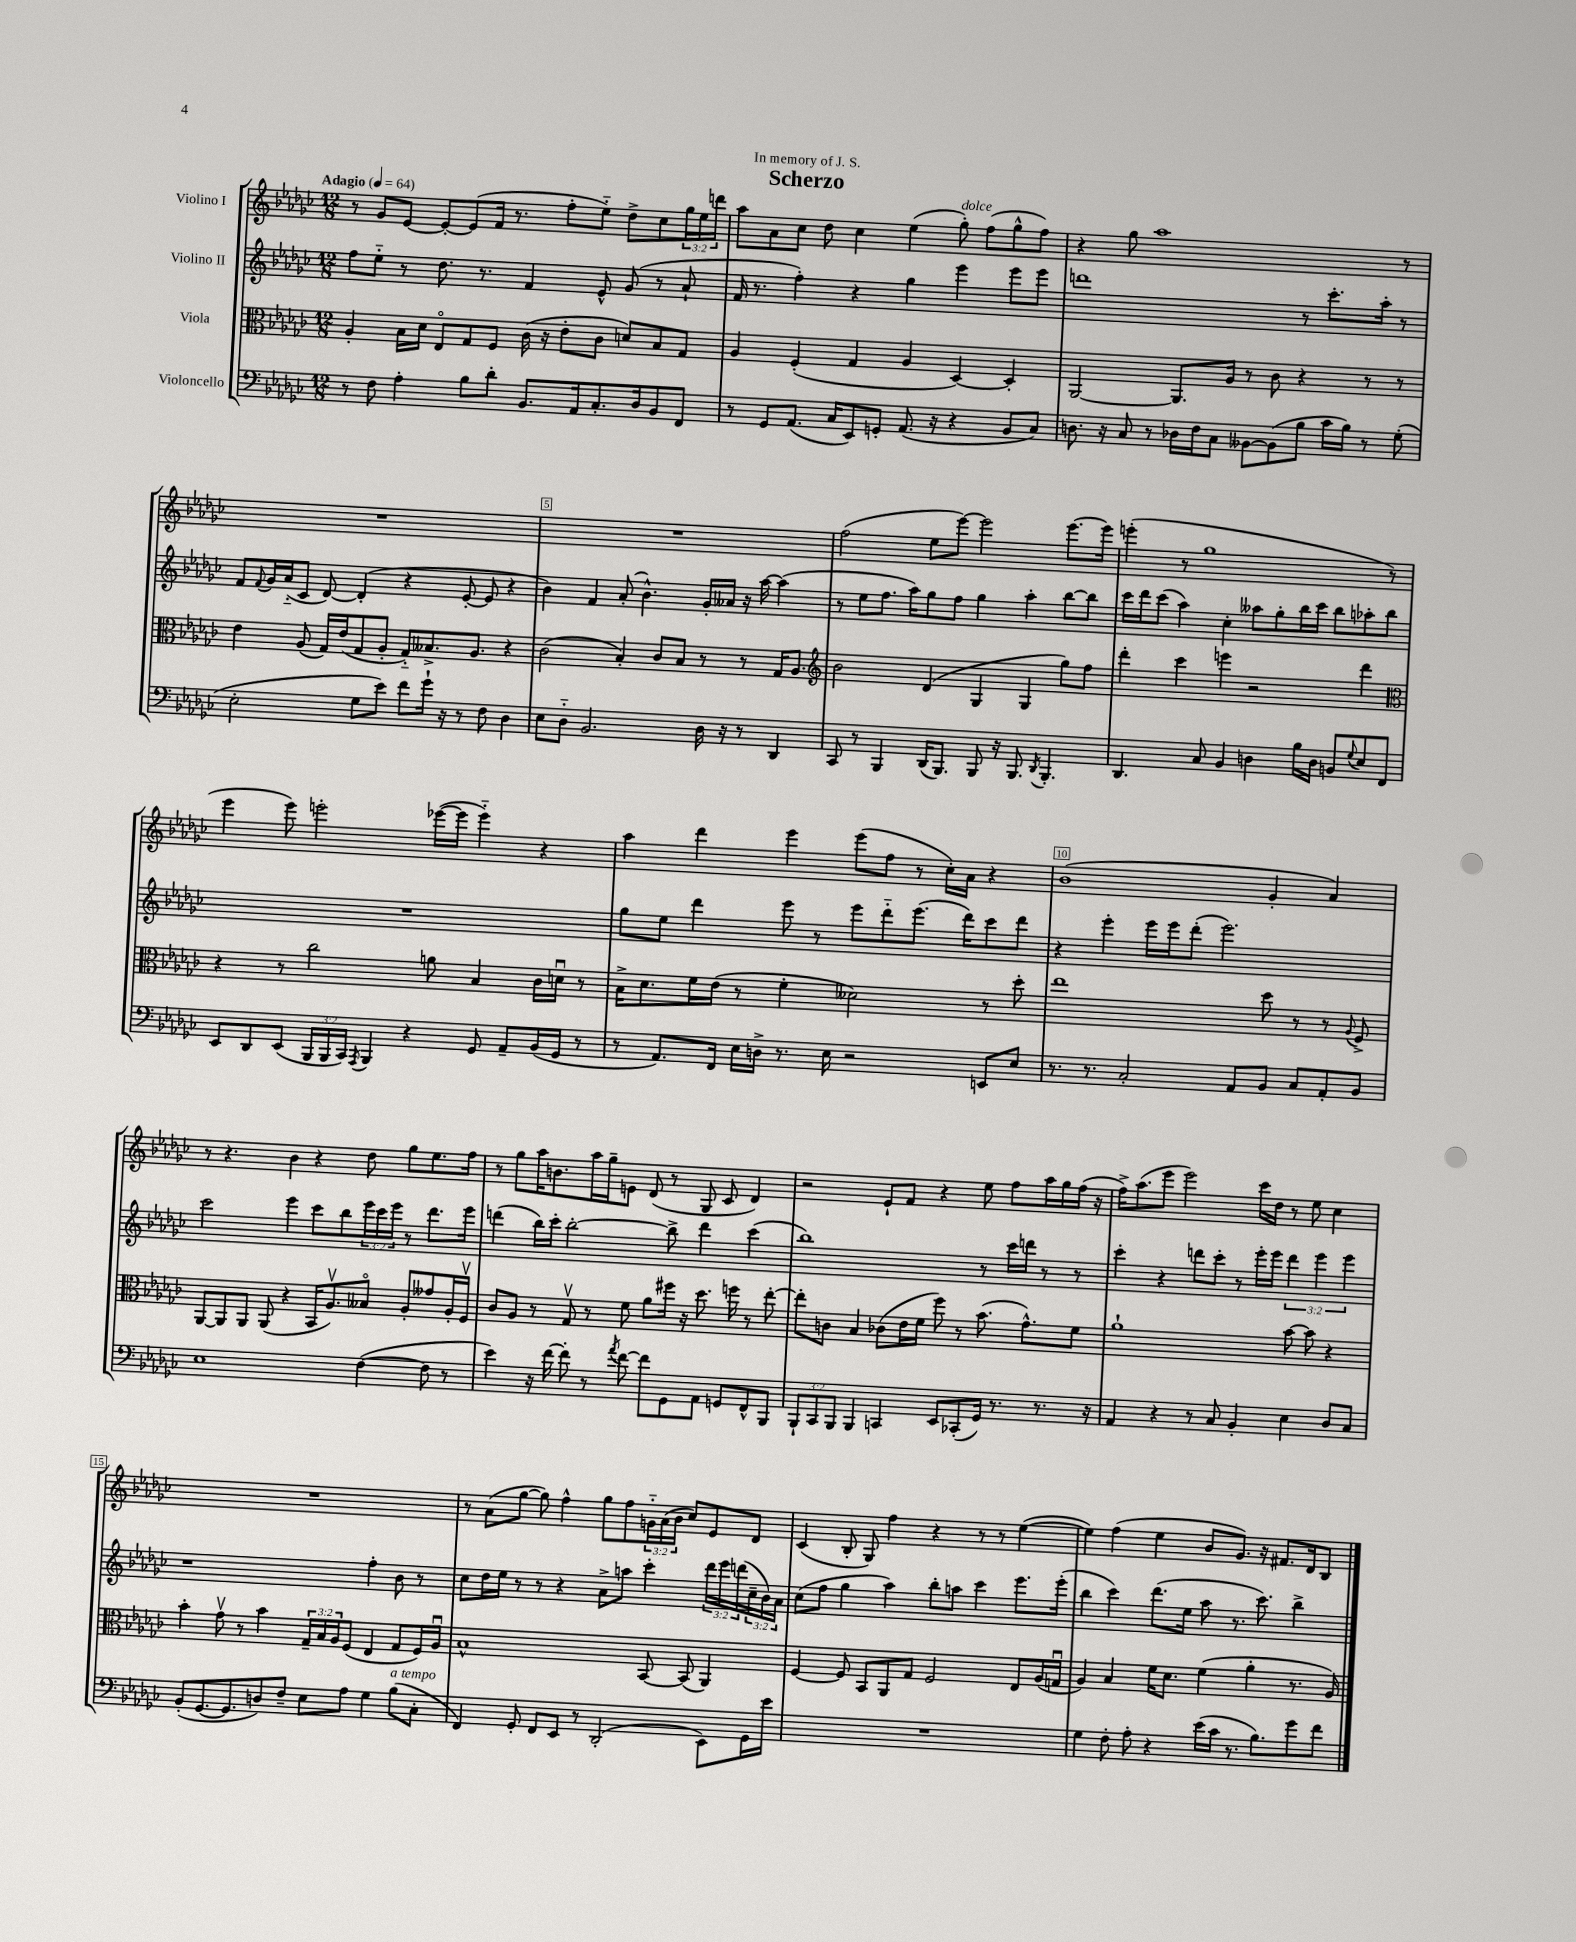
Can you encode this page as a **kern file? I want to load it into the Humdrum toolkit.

**kern	**kern	**kern	**kern
*staff4	*staff3	*staff2	*staff1
*clefF4	*clefC3	*clefG2	*clefG2
*k[b-e-a-d-g-c-]	*k[b-e-a-d-g-c-]	*k[b-e-a-d-g-c-]	*k[b-e-a-d-g-c-]
*M12/8	*M12/8	*M12/8	*M12/8
*MM64	*MM64	*MM64	*MM64
8r	4A-'	8ff	8r
8F	.	8ee-'~	8g-
4A-'	16B-	8r	[8e-
.	16d-	.	.
.	8E-o	8.dd-	8e-'_
8B-	8G-	.	(8e-]
.	.	8.r	.
8d-'	8F	.	16f
.	.	.	8.r
8.BB-	(16c-	4f	.
.	16r	.	.
.	8e-'	.	8ff'
16AA-	.	.	.
8.C-'	8c-	8e-^^	8ee-'~)
.	8d)	(8g-	8dd-^
16D-	.	.	.
8BB-	8B-	8r	8cc-
8FF	8G-	8a-`	24gg-
.	.	.	24ee-
.	.	.	24ddd
=	=	=	=
8r	4A-	16f	8aa-
.	.	8.r	.
8GG-	.	.	8a-
(8.AA-	(4F'	4ff')	8cc-
.	.	.	8dd-
16C-	.	.	.
8EE-)	4G-	4r	4cc-
8GG'	.	.	.
(8.AA-	4A-	4gg-	(4ee-
16r	.	.	.
4r	[4D-)	4eee-	8gg-')
.	.	.	(8ff
8BB-	4D-']	8eee-	8gg-^^
8C-)	.	8eee-	8ff)
=	=	=	=
8.D	[2AA-	1ddd	4r
16r	.	.	.
8C-	.	.	8gg-
8r	.	.	1aa-
16D-	8.AA-]	.	.
16F	.	.	.
8C-	.	.	.
.	16A-	.	.
[8BB--	8r	.	.
(8BB--]	8c-	.	.
8B-	4r	8r	.
16c-	.	8.ccc-'	.
16B-)	.	.	.
8r	8r	.	.
.	.	16aa-'	.
(8G-'	8r	8r	8r
=	=	=	=
2E-'	4e-	8f	1.r
.	.	8qqf	.
.	.	16g-	.
.	.	(16a-'~	.
.	(8A-	8c-	.
.	16G-)	[8d-)	.
.	(16e-	.	.
8G-	8G-	(4d-']	.
8e-)	8A-'	.	.
8f	8G-'~)	4r	.
16g-`	8.B--^	.	.
16r	.	.	.
8r	.	[8e-'	.
.	8.A-	.	.
8F	.	8e-]	.
4D-	4r	4r	.
=	=	=	=
8E-	(2c-	4b-)	1.r
8D-'~	.	.	.
2.BB-	.	4f	.
.	4B-')	(8a-'	.
.	.	4.b-^^)	.
.	8c-	.	.
.	8B-	.	.
16D-	8r	16g-'	.
16r	.	16a--	.
8r	8r	16r	.
.	.	[16aa-	.
4DD-	16G-	(4aa-]	.
.	8.A-	.	.
=	=	=	=
*	*clefG2	*	*
8CC-	2b-	8r	(2ff
8r	.	8ee-	.
4BBB-	.	8.ff	.
.	.	16aa-)	.
(16DD-	(4d-	8gg-	8ee-
8.BBB-)	.	.	.
.	.	8ff	[8eee-)
8BBB-	4G-	4gg-	2eee-]
16r	.	.	.
8.BBB-	.	.	.
.	4G-	4aa-'	.
8qDD-	.	.	.
4.BBB-'	.	.	.
.	8gg-)	[8bb-	[8.eee-
.	8ff	8bb-]	.
.	.	.	16eee-]
=	=	=	=
4.DD-	4ddd-'	16ccc-	(4eee'
.	.	16ddd-	.
.	.	(8ccc-	.
.	4ccc-	4aa-)	8r
8C-	.	.	1gg-
4BB-	4eee	4cc-'	.
4D	2r	8aa--	.
.	.	8gg-'	.
16B-	.	16bb-	.
16D	.	16ccc-	.
8BB	.	8bb-	.
8qqG-	.	.	.
8E-	4ddd-	8aa-'	.
8FF	.	8bb-	8r
=	=	=	=
*	*clefC3	*	*
8EE-	4r	1.r	4eee-
8DD-	.	.	.
(8EE-	8r	.	8eee-)
24BBB-	2cc-	.	2eee'
24BBB-	.	.	.
24CC-)	.	.	.
8qAAA-	.	.	.
4BBB-	.	.	.
4r	.	.	.
.	8a	.	([16eee-
.	.	.	16eee-]
8GG-	4B-	.	4eee-'~)
8AA-~	.	.	.
(16BB-	16c-	.	4r
16GG-	16du	.	.
8r	8r	.	.
=	=	=	=
8r	16B-^	8gg-	4aa-
.	8.d-	.	.
8.AA-)	.	8ee-	.
.	16f	4ddd-	4ddd-
16FF	(16e-	.	.
16E-	8r	.	.
16D^	.	.	.
8.r	4f'	8eee-	4eee-
.	.	8r	.
16E-	.	.	.
2r	2d--)	8eee-	(8eee-
.	.	8ddd-'~	8ff
.	.	(8.eee-	8r
.	.	.	16cc-')
.	.	16ddd-)	16a-
8EE	8r	8ccc-	4r
8E-	8dd-'	8ddd-	.
=	=	=	=
8.r	1ee-	4r	(1b-
8.r	.	.	.
.	.	4eee-'	.
2C-'	.	.	.
.	.	16eee-	.
.	.	16eee-	.
.	.	(8ddd-'	.
.	.	2.eee-)	.
8AA-	.	.	.
8BB-	8dd-	.	4g-'
8C-	8r	.	.
8AA-'	8r	.	4a-)
.	8qqA-	.	.
8BB-	8F^	.	.
=	=	=	=
1E-	[8AA-	2ccc-	8r
.	8AA-]	.	4.r
.	8AA-	.	.
.	(8AA-	.	.
.	4r	4eee-	4b-
.	16BB-	8ccc-	4r
.	8.A-v)	.	.
.	.	8bb-	.
([4F	8B--o	24eee-	8dd-
.	.	24ccc-	.
.	.	24eee-	.
.	8A-'	8r	8gg-
8F]	8g--	8.ddd-	8.ee-
8r	16A-'	.	.
.	16Fv	16eee-	16ff
=	=	=	=
4e-)	8c-	(4ddd	8r
.	8A-	.	8gg-
16r	8r	16bb-)	16aa-
[16f	.	16ccc-'	8.b
8f']	8G-v	[2bb-'	.
8r	8r	.	16aa-
.	.	.	16gg-~
8qa-	.	.	.
[8f	8f	.	8e
8f]	8a-	.	(8d-
8GG-	16ff#	8bb-^]	8r
.	16r	.	.
8AA-	8.dd-	4ddd	8G-
8GG	.	.	8c-
.	16ff	.	.
8FF^^	8r	(4ccc-	4d-)
8BBB-	[8ee-'	.	.
=	=	=	=
12BBB-`	8ee-']	1bb-)	2r
12CC-	.	.	.
.	8c	.	.
12BBB-	.	.	.
4BBB-	4B-	.	.
4CC	(8c-	.	8e-`
.	16e-	.	8f
.	16f	.	.
8EE-	8ff)	.	4r
(8CC-'	8r	.	.
16GG-)	(8.b-	8r	8ee-
8.r	.	.	.
.	.	16ccc-	8ff
.	8.g-^^)	16ddd	.
8.r	.	8r	16aa-
.	.	.	16gg-
.	8f	8r	(16ff
16r	.	.	16r
=	=	=	=
4AA-	1a-`	4ccc-'	16ff^)
.	.	.	(8.aa-
4r	.	4r	8eee-
.	.	.	2eee-)
8r	.	8ddd	.
8C-	.	8ccc-'	.
4BB-'	.	8r	.
.	.	16eee-'	16ccc-
.	.	16eee-	16dd-
4E-	[8b-	6ddd	8r
.	8b-]	.	8ee-
.	.	6eee-	.
8D-	4r	.	4cc-
.	.	6eee-	.
8C-	.	.	.
=	=	=	=
(8BB-'	4b-'	1r	1.r
[8.GG-	.	.	.
.	8g-v	.	.
8.GG-]	.	.	.
.	8r	.	.
8D)	4b-	.	.
8F~	.	.	.
8E-	24G-~	.	.
.	24B-	.	.
.	24A-	.	.
8A-	(8F	.	.
4G-	4E-	4ff'	.
(8B-	8G-	8b-	.
8C-'	16F)	8r	.
.	16A-u	.	.
=	=	=	=
4FF)	1B-^^	8cc-	8r
.	.	16dd-	(8a-
.	.	16ee-	.
8GG-'	.	8r	[8gg-
8FF	.	8r	8gg-])
8EE-	.	4r	4ff^^
8r	.	.	.
(2DD-'	.	8a-^	8gg-
.	.	8aa	8ff
.	[8BB-	4ccc-'	24g'~
.	.	.	(24a-
.	.	.	24b-
.	(8BB-]	.	8cc-)
8EE-)	4AA-)	24ddd-	8e-
.	.	24eee-	.
.	.	(24ddd	.
16GG-	.	24cc-~	8d-
.	.	24b-)	.
16e-	.	.	.
.	.	24a-	.
=	=	=	=
1.r	[4F	(8cc-	(4c-
.	.	8ff	.
.	8F]	4gg-	8B-'
.	8BB-	.	8G-)
.	8AA-	4aa-)	4ff
.	8G-	.	.
.	2F	8bb-'	4r
.	.	8aa	.
.	.	4ccc-	8r
.	.	.	8r
.	8E-	8.eee-	([4ee-
.	(16A-	.	.
.	16Gu	(16eee-'	.
=	=	=	=
4G-	4A-)	4bb-	4ee-])
8F'	4B-	4ccc-)	(4ff
8A-'	.	.	.
4r	16f	(8.ddd-	4ee-
.	8.d-	.	.
.	.	16ee-	.
(16e-	(4f	8aa-	8b-
16c-	.	.	.
8.r	.	8.r	8.g-)
.	4a-'	.	.
8.B-)	.	8.ccc-)	16r
.	.	.	8.f#
8g-	8.r	4bb-^	.
.	.	.	16d-
8f	.	.	8B-
.	16A-)	.	.
==	==	==	==
*-	*-	*-	*-
